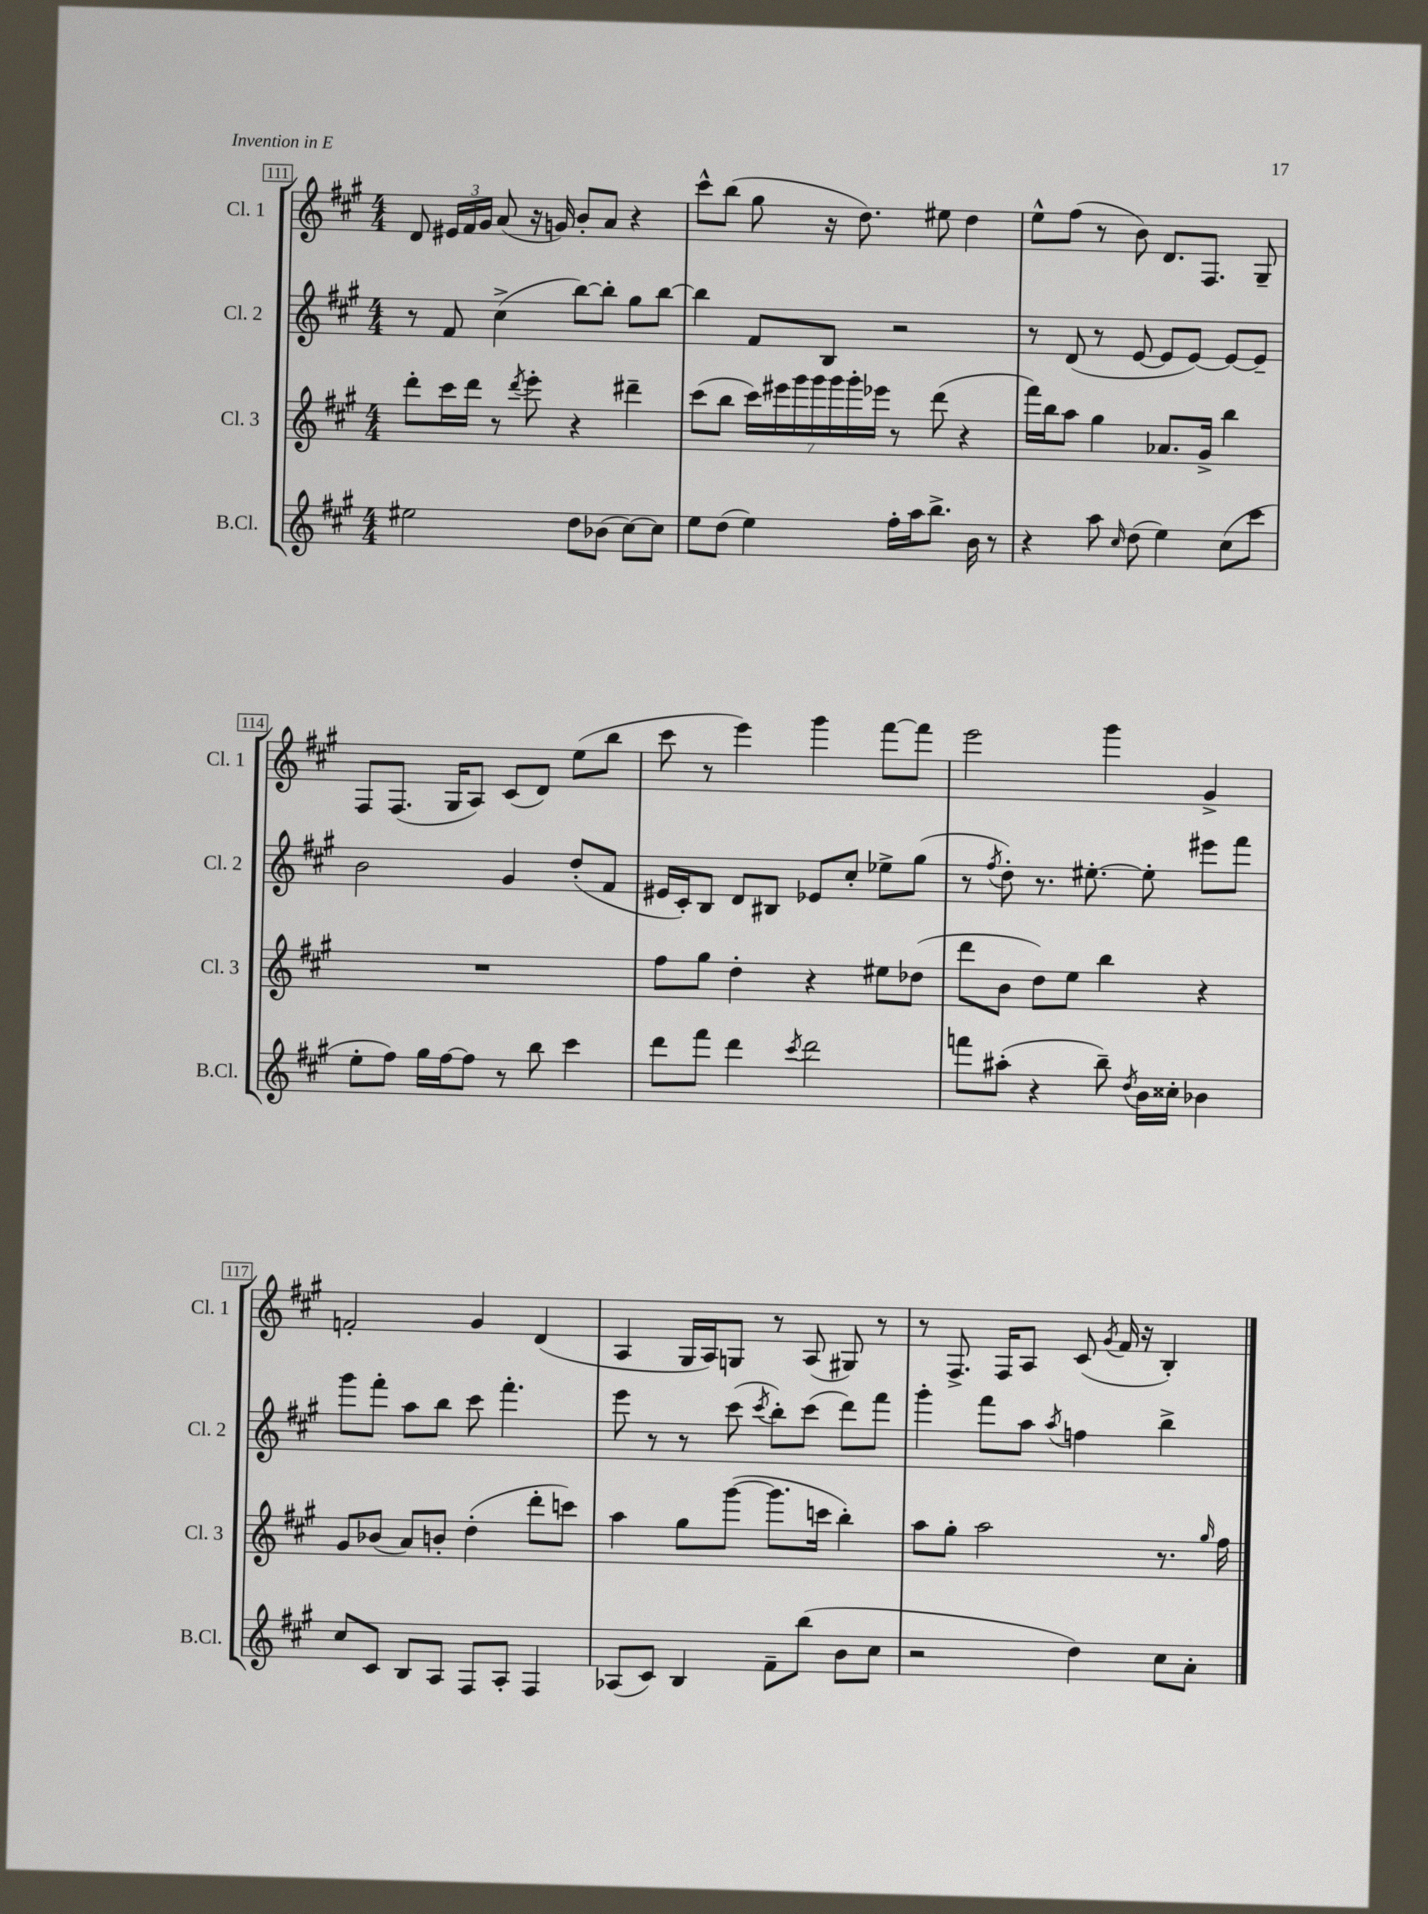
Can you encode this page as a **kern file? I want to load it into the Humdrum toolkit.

**kern	**kern	**kern	**kern
*staff4	*staff3	*staff2	*staff1
*clefG2	*clefG2	*clefG2	*clefG2
*k[f#c#g#]	*k[f#c#g#]	*k[f#c#g#]	*k[f#c#g#]
*M4/4	*M4/4	*M4/4	*M4/4
2ee#	8ddd'	8r	8d
.	16ccc#	8f#	24e#
.	.	.	24f#
.	16ddd	.	.
.	.	.	24g#
.	8r	(4cc#^	(8a
.	8qddd	.	.
.	8eee'	.	16r
.	.	.	16g)
8dd	4r	[8bb)	8b'
(8b-	.	8bb']	8a
[8cc#)	4ddd#~	8gg#	4r
8cc#]	.	[8bb	.
=	=	=	=
8ee	(8ccc#	4bb]	8ccc#^^
(8dd	8bb	.	(8bb
4ee)	28ccc#)	8f#	8gg#
.	28eee#	.	.
.	28ggg#	.	.
.	28ggg#	.	.
.	.	8B	16r
.	28ggg#	.	.
.	28ggg#'	.	.
.	.	.	8.dd)
.	28eee-	.	.
16ff#'	8r	2r	.
16aa	.	.	.
8.bb^	(8ddd	.	8ee#
.	4r	.	4dd
16b	.	.	.
8r	.	.	.
=	=	=	=
4r	16fff#)	8r	8ee^^
.	16bb	.	.
.	8aa	(8d	(8ff#
8aa	4gg#	8r	8r
16qqcc#	.	.	.
(8dd	.	[8e	8b)
4ee)	8.a-	8e]	8.d
.	.	[8e)	.
.	16g#^	.	8.F#
(8cc#	4bb	8e_	.
8ccc#	.	8e~]	8G#~
=	=	=	=
8ee'	1r	2b	8F#
8ff#)	.	.	(8.F#
16gg#	.	.	.
[16ff#	.	.	16G#
8ff#]	.	.	8A)
8r	.	4g#	(8c#
8bb	.	.	8d)
4ccc#	.	(8dd'	(8ee
.	.	8f#	8bb
=	=	=	=
8ddd	8ff#	16e#	8ccc#
.	.	16c#')	.
8fff#	8gg#	8B	8r
4ddd	4dd'	8d	4eee)
.	.	8B#	.
8qccc#	.	.	.
2ddd	4r	8e-	4ggg#
.	.	8cc#'	.
.	8ee#	8ee-^	[8fff#
.	(8dd-	(8gg#	8fff#]
=	=	=	=
8fff	8ddd	8r	2eee
.	.	8qff#	.
(8aa#'	8b	8dd')	.
4r	8dd)	8.r	.
.	8ee	.	.
.	.	[8.ee#'	.
8bb~)	4bb	.	4ggg#
8qdd	.	.	.
16b	.	8ee#']	.
16cc##'	.	.	.
4b-	4r	8eee#	4g#^
.	.	8fff#	.
=	=	=	=
8cc#	8g#	8ggg#	2f'
8c#	(8b-	8fff#'	.
8B	8a)	8aa	.
8A	8b'	8bb	.
8F#	(4dd'	8ccc#	4g#
8A'	.	4.fff#'	.
4F#	8ddd'	.	(4d
.	8ccc)	.	.
=	=	=	=
(8A-	4aa	8eee	4A
8c#)	.	8r	.
4B	8gg#	8r	16G#
.	.	.	16A)
.	([8ggg#	(8ccc#	8G
.	.	8qccc#	.
8f#~	8.ggg#]	8bb')	8r
(8bb	.	(8ccc#	(8A
.	16ccc	.	.
8b	4bb')	8ddd)	8G#)
8cc#	.	8fff#	8r
=	=	=	=
2r	8aa	4ggg#'	8r
.	8gg#'	.	8.F#^
.	2aa	8fff#	.
.	.	.	16F#
.	.	8aa	8A
.	.	8qaa	.
4dd)	.	4ff	(8c#
.	.	.	8qg#
.	.	.	16f#
.	.	.	16r
8cc#	8.r	4bb^	4B')
8a'	.	.	.
.	16qqgg#	.	.
.	16ff#	.	.
==	==	==	==
*-	*-	*-	*-
